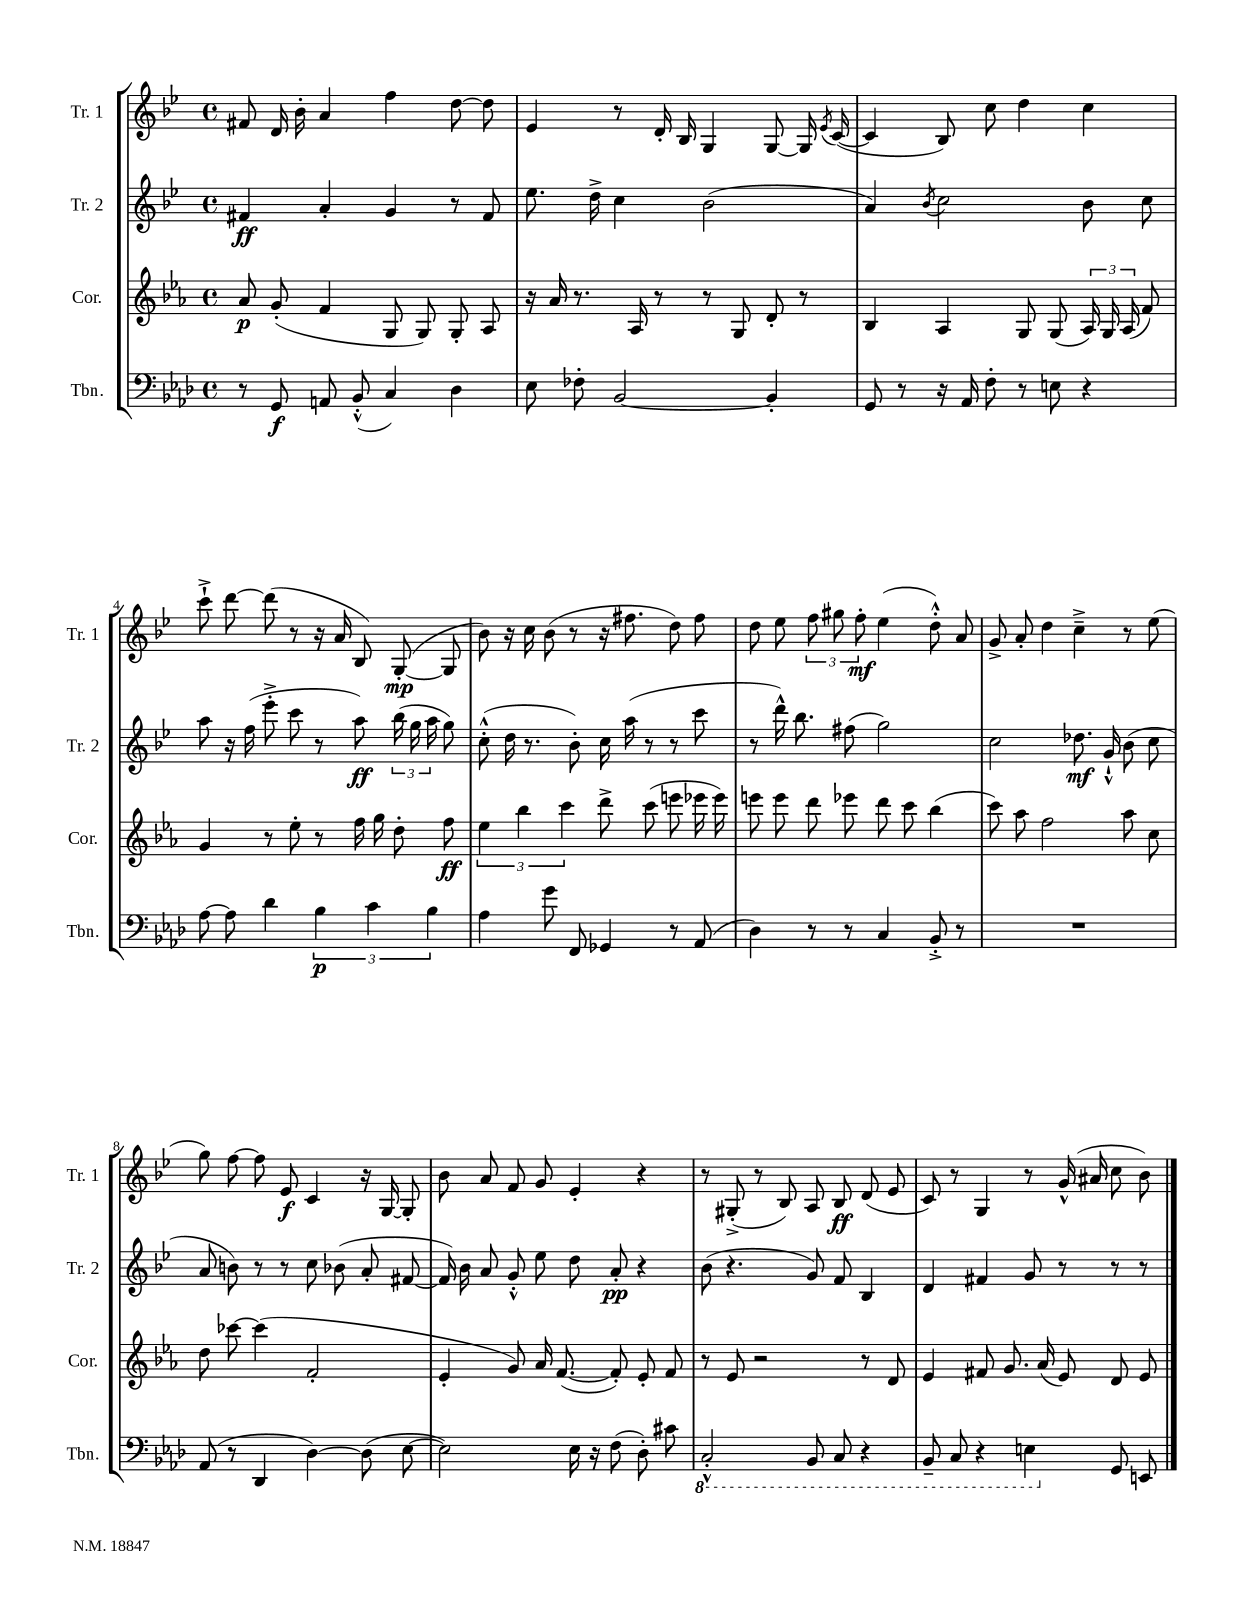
<<
\new StaffGroup <<
\new Staff = "s0" \with { instrumentName = "Tr. 1" shortInstrumentName = "Tr. 1" } {
    \clef treble \key bes \major \defaultTimeSignature \time 4/4
    \autoBeamOff fis'8 d'16 bes'16-. a'4 f''4 d''8~ d''8 |
    ees'4 r8 d'16-. bes16 g4 g8~ g16 \acciaccatura { ees'8 } c'16~( |
    c'4 bes8) c''8 d''4 c''4 |
    c'''8-!-> d'''8~ d'''8( r8 r16 a'16 bes8) g8~-.\mp( g8 |
    bes'8) r16 c''16 bes'8( r8 r16 fis''8. d''8) fis''8 |
    d''8 ees''8 \tuplet 3/2 { f''8 gis''8 f''8-.\mf } ees''4( d''8-.-^) a'8 |
    g'8-> a'8-. d''4 c''4---> r8 ees''8( |
    g''8) f''8~ f''8 ees'8\f c'4 r16 g16~ g8-. |
    bes'8 a'8 f'8 g'8 ees'4-. r4 |
    r8 gis8-.->( r8 bes8) a8 bes8\ff d'8( ees'8 |
    c'8) r8 g4 r8 g'16-^( ais'16 c''8 bes'8) \bar "|." |
}
\new Staff = "s1" \with { instrumentName = "Tr. 2" shortInstrumentName = "Tr. 2" } {
    \clef treble \key bes \major \defaultTimeSignature \time 4/4
    \autoBeamOff fis'4\ff a'4-. g'4 r8 fis'8 |
    ees''8. d''16-> c''4 bes'2( |
    a'4) \acciaccatura { bes'8 } c''2 bes'8 c''8 |
    a''8 r16 f''16( ees'''8-.-> c'''8 r8 a''8\ff) \tuplet 3/2 { bes''16( g''16 a''16 } g''8) |
    c''8-.-^( d''16 r8. bes'8-.) c''16 a''16( r8 r8 c'''8 |
    r8 d'''16-^) bes''8. fis''8( g''2) |
    c''2 des''8.\mf g'16-!-^ bes'8( c''8 |
    a'8 b'8) r8 r8 c''8 bes'8( a'8-. fis'8~ |
    fis'16) bes'16 a'8 g'8-.-^ ees''8 d''8 a'8-.\pp r4 |
    bes'8( r4. g'8) f'8 bes4 |
    d'4 fis'4 g'8 r8 r8 r8 \bar "|." |
}
\new Staff = "s2" \with { instrumentName = "Cor." shortInstrumentName = "Cor." } {
    \clef treble \key ees \major \defaultTimeSignature \time 4/4
    \autoBeamOff aes'8\p g'8-.( f'4 g8 g8) g8-. aes8 |
    r16 aes'16 r8. aes16 r8 r8 g8 d'8-. r8 |
    bes4 aes4 g8 g8( \tuplet 3/2 { aes16) g16 aes16( } f'8) |
    g'4 r8 ees''8-. r8 f''16 g''16 d''8-. f''8\ff |
    \tuplet 3/2 { ees''4 bes''4 c'''4 } d'''8-> c'''8( e'''8 ees'''16 ees'''16) |
    e'''8 e'''8 d'''8 ees'''8 d'''8 c'''8 bes''4( |
    c'''8) aes''8 f''2 aes''8 c''8 |
    d''8 ces'''8~ ces'''4( f'2-. |
    ees'4-. g'8) aes'16 f'8.~( f'8-.) ees'8-. f'8 |
    r8 ees'8 r2 r8 d'8 |
    ees'4 fis'8 g'8. aes'16( ees'8) d'8 ees'8 \bar "|." |
}
\new Staff = "s3" \with { instrumentName = "Tbn." shortInstrumentName = "Tbn." } {
    \clef bass \key aes \major \defaultTimeSignature \time 4/4
    \autoBeamOff r8 g,8\f a,8 bes,8-.-^( c4) des4 |
    ees8 fes8-. bes,2~ bes,4-. |
    g,8 r8 r16 aes,16 f8-. r8 e8 r4 |
    aes8~ aes8 des'4 \tuplet 3/2 { bes4\p c'4 bes4 } |
    aes4 g'8 f,8 ges,4 r8 aes,8( |
    des4) r8 r8 c4 bes,8-.-> r8 |
    R1 |
    aes,8( r8 des,4 des4~) des8( ees8~ |
    ees2) ees16 r16 f8( des8-.) cis'8 |
    \ottava #-1 c,2-.-^ bes,,8 c,8 r4 |
    bes,,8-- c,8 r4 e,4 \ottava #0 g,8 e,!8 \bar "|." |
}
>>
>>
